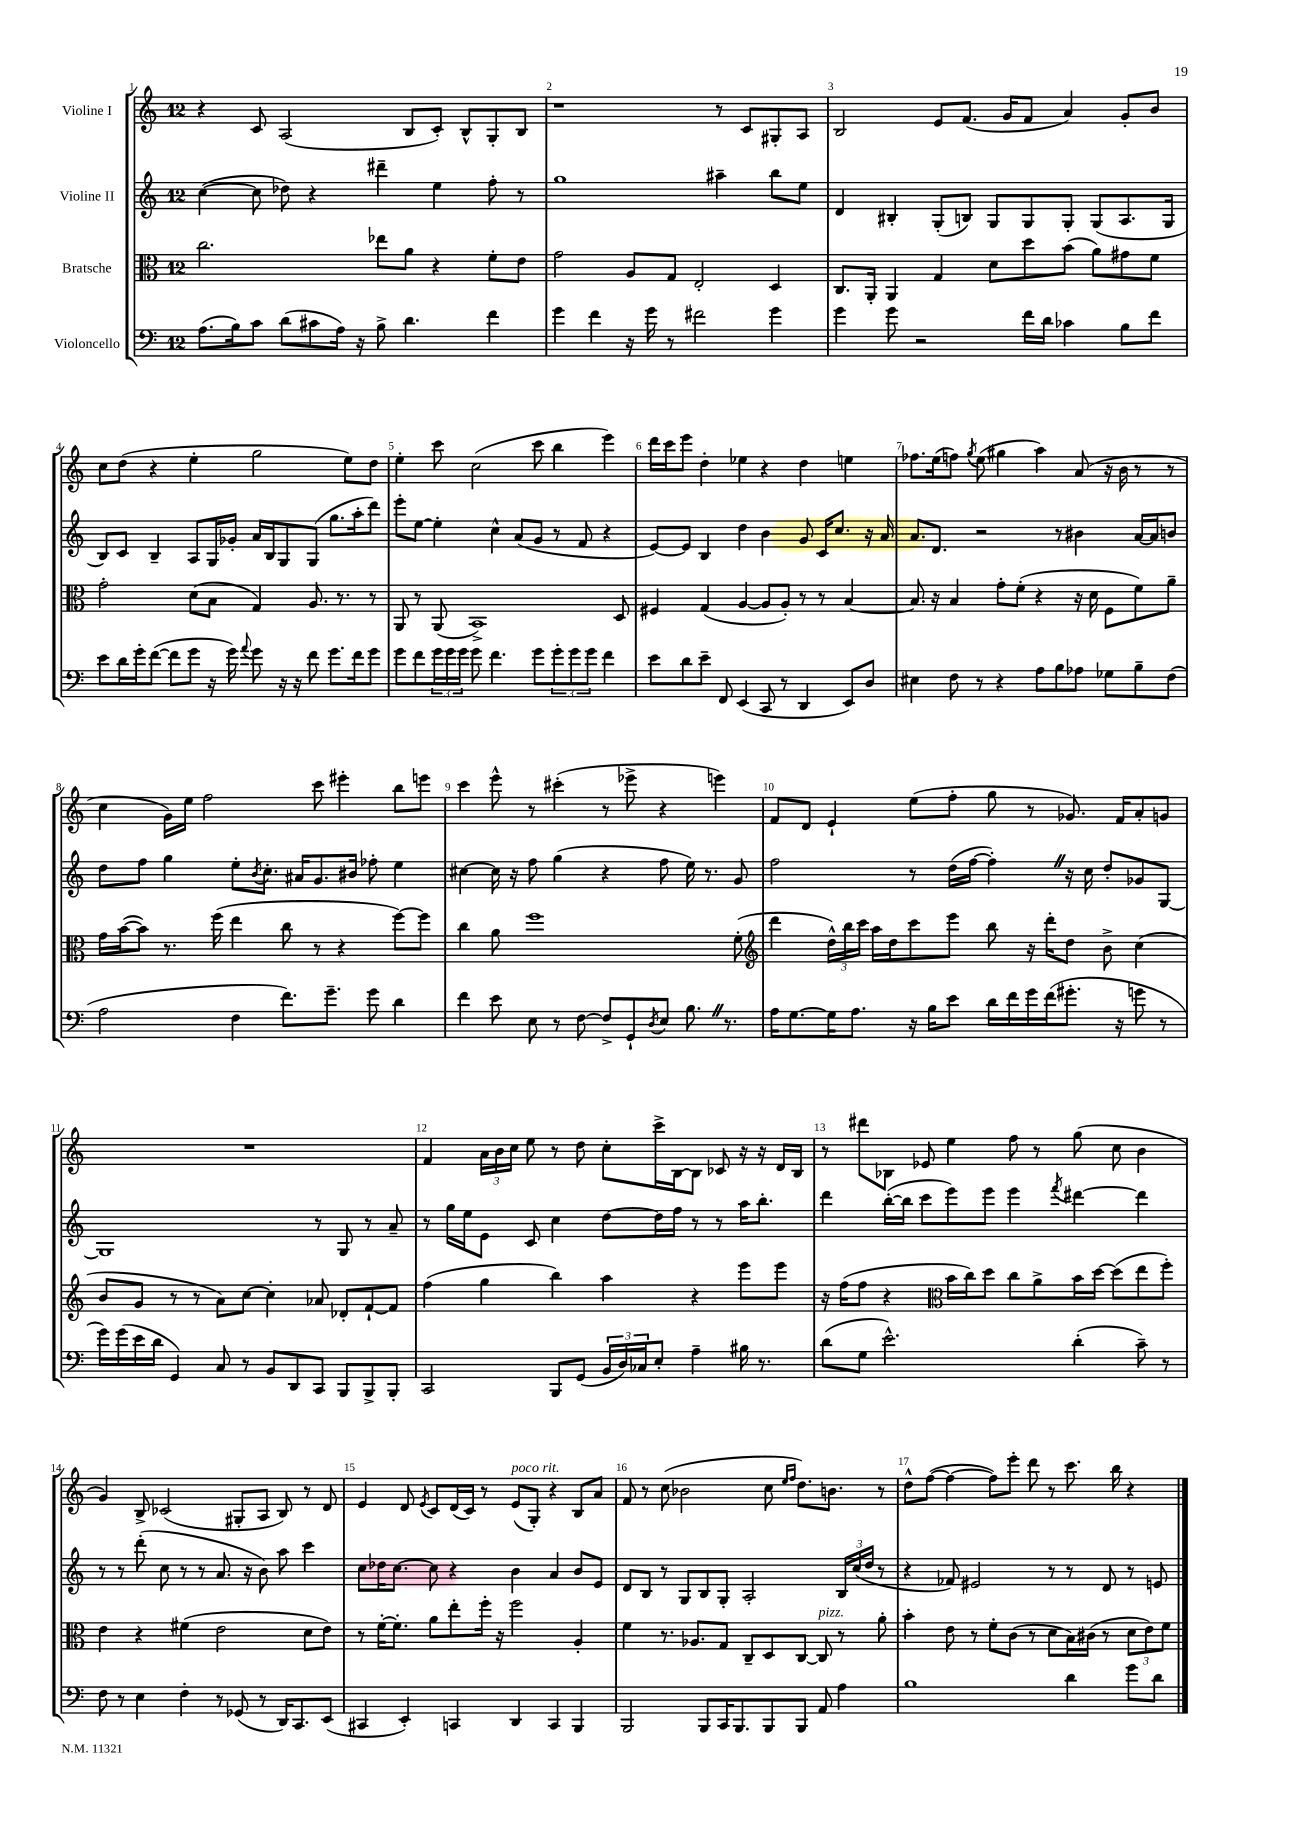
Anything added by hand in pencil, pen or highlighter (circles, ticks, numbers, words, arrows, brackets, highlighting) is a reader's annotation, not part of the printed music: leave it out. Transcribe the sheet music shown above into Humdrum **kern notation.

**kern	**kern	**kern	**kern
*staff4	*staff3	*staff2	*staff1
*clefF4	*clefC3	*clefG2	*clefG2
*k[]	*k[]	*k[]	*k[]
*M12/8	*M12/8	*M12/8	*M12/8
(8.A	2.cc	([4cc	4r
16B)	.	.	.
8c	.	8cc]	8c
(8d	.	8dd-)	(2A
8c#	.	4r	.
16A)	.	.	.
16r	.	.	.
8B^	8ee-	4ddd#~	.
4.d	8a	.	8B
.	4r	4ee	8c')
.	.	.	8B^^
4f	8f'	8ff'	8G'
.	8e	8r	8B
=	=	=	=
4g	2g	1gg	1r
4f	.	.	.
16r	8A	.	.
16g	.	.	.
8r	8G	.	.
2f#	2E'	.	.
.	.	4aa#~	8r
.	.	.	8c
4g	4D	8bb	8G#'
.	.	8ee	8A
=	=	=	=
4g	8.C	4d	2B
.	16AA'	.	.
8g	4AA	4B#'	.
2r	.	.	.
.	4G	(8G'	8e
.	.	8B)	(8.f
.	8d	8G	.
.	.	.	16g
16f	8dd	8G	8f
16d	.	.	.
4c-	(8b	8G'	4a)
.	8a)	(8G	.
8B	8g#	8.A	8g'
8f	8f	.	8b
.	.	16G	.
=	=	=	=
8e	2g'	8B)	8cc
16d	.	8c	(8dd
16g'	.	.	.
([8f	.	4B~	4r
8f]	.	.	.
8g	(8d	8A	4ee'
16r	8B	16G	.
16g)	.	16g-'	.
8qqa	.	.	.
8g	4G)	16a	2gg
.	.	16B	.
16r	.	8G	.
16r	.	.	.
8f	8.A	(8G	.
8.g	.	8.gg	.
.	8.r	.	.
.	.	.	8ee)
16f	.	16aa'	.
8g	8r	8ddd)	8dd
=	=	=	=
8g	8AA	8eee'	4ee'
8f	8r	[8ee	.
24g	(8AA	4ee']	8ccc
24g	.	.	.
24g	.	.	.
8g	1BB^)	.	(2cc
4.f	.	4cc^^	.
.	.	(8a	.
8g	.	8g	8ccc
12g'	.	8r	4bb
12g	.	.	.
.	.	8f	.
12g	.	.	.
4f	.	4r	4eee)
.	8D	.	.
=	=	=	=
8e	4F#	[8e)	16ddd
.	.	.	16ccc
8d	.	8e]	8eee
8e~	(4G	4B	4dd'
8FF	.	.	.
(4EE	[4A	4dd	4ee-
8CC	8A]	4b	4r
8r	8A')	.	.
4DD	8r	8g	4dd
.	8r	16c	.
.	.	8.cc	.
8EE)	[4B	.	4ee
8D	.	16r	.
.	.	16a	.
=	=	=	=
4E#	8.B]	8.a	8.ff-
.	16r	8.d	(16ee
8F	4B	.	8ff)
.	.	.	8qgg
8r	.	2r	(8ee
4r	8g'	.	4gg#
.	(8f'	.	.
8A	4r	.	4aa)
8B	.	8r	.
8A-	16r	4b#	(8a
.	16d	.	.
8G-	8F	.	16r
.	.	.	16b
8B~	8f)	[16a	8r
.	.	16a]	.
(8F	8a~	8b	8r
=	=	=	=
2A	16g	8dd	4cc
.	([16b	.	.
.	8b])	8ff	.
.	8.r	4gg	16g)
.	.	.	16ee
.	.	.	2ff
.	(16ff	.	.
4F	4ee	8ee'	.
.	.	8qb	.
.	.	8.cc'	.
8.f)	8cc	.	.
.	.	16a#	.
.	8r	8.g	8ccc
8.g~	.	.	.
.	4r	.	4eee#'
.	.	16b#	.
8g	.	8ff-'	.
4d	[8ff)	4ee	8bb
.	8ff]	.	8eee
=	=	=	=
4f	4cc	[4cc#	4ccc
8e	8a	16cc#]	8eee^^
.	.	16r	.
8E	1ff	8ff	8r
8r	.	(4gg	(4ccc#'
[8F	.	.	.
8F^]	.	4r	8r
8GG`	.	.	8eee-^
8qD	.	.	.
8E	.	8ff	4r
8.B	.	16ee)	.
.	.	8.r	.
.	.	.	4eee)
8.r	.	.	.
.	(8f'	8g	.
=	=	=	=
*	*clefG2	*	*
16A	4ddd	2ff	8f
[8.G	.	.	.
.	.	.	8d
16G]	24dd^^)	.	4e`
.	24bb	.	.
8.A	.	.	.
.	24ccc	.	.
.	16aa	.	.
.	16dd	.	.
16r	8ccc	8r	(8ee
16B	.	.	.
8e	8eee	(16dd	8ff'
.	.	[16ff	.
16d	8bb	4ff'])	8gg
16f	.	.	.
16g	16r	.	8r
(16f	16ddd'	.	.
8.g#'	8dd	16r	8.g-)
.	.	16cc	.
.	8b^	8dd'	.
16r	.	.	16f
8g	(4cc	8g-	8a'
8r	.	[8G	8g
=	=	=	=
16g)	8b	1G]	1.r
(16g	.	.	.
16e	8g	.	.
16d	.	.	.
4GG)	8r	.	.
.	8r	.	.
8C	8a)	.	.
8r	[8cc	.	.
8BB	4cc']	.	.
8DD	.	.	.
8CC	8a-	8r	.
8BBB	8d-'	8G	.
8BBB^	[8f`	8r	.
8BBB'	8f]	8a~	.
=	=	=	=
2CC	(4ff	8r	4f
.	.	16gg	.
.	.	16ee	.
.	4gg	8e	24a
.	.	.	24b
.	.	.	24cc
.	.	8c	8ee
8BBB	4bb)	4cc	8r
(8GG	.	.	8dd
24BB	4aa	[8dd	8cc'
24D)	.	.	.
24C-	.	.	.
8E'	.	16dd]	16ccc^
.	.	16ff	[16B
4A~	4r	8r	8B]
.	.	8r	8c-
16B#	8eee	16aa	16r
8.r	.	8.bb'	16r
.	8eee	.	16d
.	.	.	16B
=	=	=	=
(8d	16r	4ddd	8r
.	(16ff	.	.
8G	8ff	.	8ddd#
2.e^^)	4r	([16bb'	8B-
.	.	16bb]	.
.	.	8ccc	8e-
*	*clefC3	*	*
.	16b	8eee)	4ee
.	16cc)	.	.
.	8dd	8eee	.
.	8cc	4eee	8ff
.	8a^	.	8r
.	.	8qfff	.
(4d'	16b	[4ddd#	(8gg
.	[16dd	.	.
.	(8dd]	.	8cc
8c~)	8ee	4ddd#]	4b
8r	8ff')	.	.
=	=	=	=
8F	4e	8r	4g)
8r	.	8r	.
4E	4r	(8ddd'	8B^
.	.	8cc	(2c-
4F'	(4f#	8r	.
.	.	8r	.
8r	2e	8.a	.
(8GG-	.	.	8G#'
.	.	16r	.
8r	.	8b)	8A
16DD)	.	8aa	8B)
8.CC	.	.	.
.	8d	4ccc	8r
(8EE	8e)	.	8d
=	=	=	=
4CC#	8r	8cc	4e
.	[16f'	16dd-	.
.	8.f']	[8.cc	.
4EE')	.	.	8d
.	.	.	8qe
.	8a	8cc]	8c
4CC	8ee'	4r	(16d
.	.	.	16c)
.	16ff'	.	8r
.	16r	.	.
4DD	2ff	4b	(8e
.	.	.	8G')
4CC	.	4a	4r
4BBB	4A'	8b	8B
.	.	8e	8a
=	=	=	=
2BBB	4f	8d	8f
.	.	8B	8r
.	8.r	8r	(8cc
.	.	8G	2b-
.	8.A-	.	.
8BBB	.	8B	.
16CC	8G	8G'	.
8.BBB	.	.	.
.	8C~	2A'	.
8BBB	8D	.	8cc
.	.	.	16qqee
.	.	.	16qqff
8BBB	[8C	.	8.dd)
8AA	8C]	.	.
.	.	.	8.b
4A	8r	24B	.
.	.	(24cc	.
.	.	24dd	.
.	8a'	8r	8r
=	=	=	=
1B	4b'	4r	8dd^^
.	.	.	([8ff
.	8e	8f-)	4ff_
.	8r	2e#	.
.	8f'	.	8ff])
.	(8c	.	8eee'
.	8r	.	8ddd
.	8d	8r	8r
4d	16B)	8r	8.ccc
.	(16c#	.	.
.	8r	8d	.
.	.	.	16bb
8g	12d	8r	4r
.	12e)	.	.
8d	.	8e	.
.	12f	.	.
==	==	==	==
*-	*-	*-	*-
